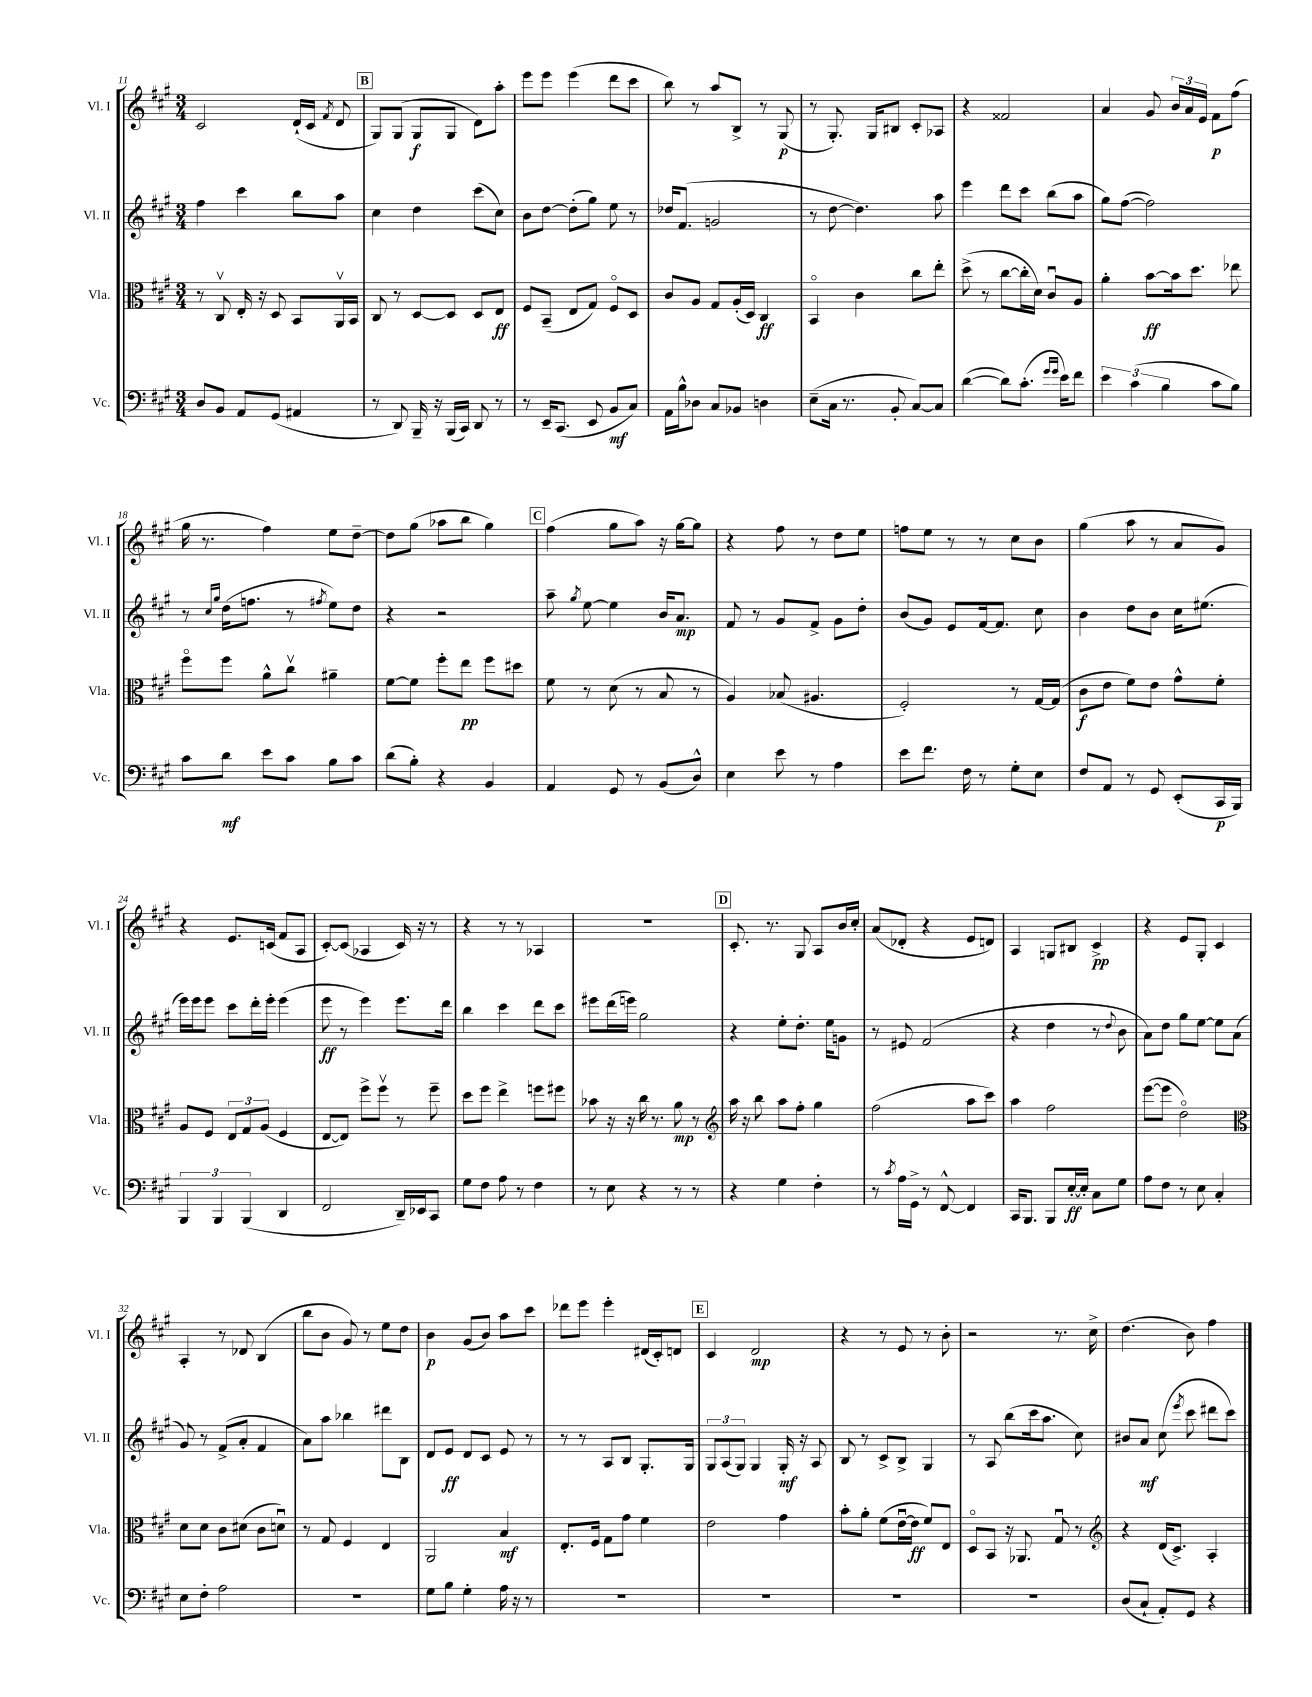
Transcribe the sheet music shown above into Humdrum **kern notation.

**kern	**kern	**kern	**kern
*staff4	*staff3	*staff2	*staff1
*clefF4	*clefC3	*clefG2	*clefG2
*k[f#c#g#]	*k[f#c#g#]	*k[f#c#g#]	*k[f#c#g#]
*M3/4	*M3/4	*M3/4	*M3/4
8D/L	8r	4ff#\	2c#/
8BB/J	8C#v/	.	.
8AA/L	16E'/	4ccc#\	.
.	16r	.	.
(8GG#/J	8D/	.	.
4AA#/	8BB/L	8bb\L	(16d`/LL
.	.	.	16c#/JJ
.	.	.	8qf#/
.	16AAv/L	8aa\J	8d/
.	16BB/JJ	.	.
=	=	=	=
8r	8C#/	4cc#\	8G#/L)
8DD/)	8r	.	(8G#/J
16BBB~/	[8D/L	4dd\	8G#/L
16r	.	.	.
(16BBB/LL	8D/]J	.	8G#/J
16CC#/JJ)	.	.	.
8DD/	8D/L	(8ccc#\L	8d\L)
8r	8E/J	8cc#\J)	8aa'\J
=	=	=	=
8r	8F#/L	8b\L	8eee\L
16EE~/LK	(8BB~/J	[8dd\J	8eee\J
(8.CC#/J	.	.	.
.	8E/L	(8dd'\]L	(4eee\
8EE/	8G#/J)	8gg#\J)	.
8BB/L	8F#o/L	8ee\	8ddd\L
8C#/J)	8D/J	8r	8ccc#\J
=	=	=	=
16AA\LL	8c#/L	16dd-/LK	8bb\)
16B^^\J	.	(8.f#/J	.
8D-\J	8A/J	.	8r
8C#/L	8G#/L	2g/	8aa/L
8BB-/J	(16A'/L	.	8B^/J
.	16D/JJ)	.	.
4D\	4C#/	.	8r
.	.	.	(8G#/
=	=	=	=
(8E~\L	4BBo/	8r	8r
16C#\Jk	.	[8dd\	8.G#'/)
8.r	.	.	.
.	4c#\	4.dd\])	.
.	.	.	16G#/LK
8BB'/	.	.	8B#/J
[8C#/L)	8cc#\L	.	8c#'/L
8C#/]J	8ee'\J	8aa\	8A-/J
=	=	=	=
([4d\	(8dd^\	4eee\	4r
.	8r	.	.
8d\]L)	[8cc#\L	8ddd\L	2f##/
(8.c#'\J	16cc#'\]L	8ccc#\J	.
.	16d\JJ)	.	.
.	8c#u/L	(8bb\L	.
16qqg#/LL	.	.	.
16qqg#/JJ	.	.	.
16e\LK)	.	.	.
8f#\J	8A/J	8aa\J	.
=	=	=	=
6e\	4a'\	8gg#\L)	4a/
.	.	([8ff#\J	.
(6c#\	.	.	.
.	[8b\L	2ff#\])	8g#/
6B\	.	.	.
.	16b\]k	.	24b/LL
.	.	.	24a/
.	8.dd\J	.	.
.	.	.	24e/JJ
8c#\L	.	.	8f#\L
8B\J)	8ee-\	.	(8ff#\J
=	=	=	=
8c#\L	8ff#o\L	8r	16gg#\
.	.	.	8.r
.	.	16qqcc#/LL	.
.	.	16qqgg#/JJ	.
8d\J	8ff#\J	(16dd\LK	.
.	.	8.ff\J	.
8e\L	8a^^\L	.	4ff#\)
8c#\J	8cc#v\J	8r	.
.	.	8qff#/	.
8B\L	4a#~\	8ee\L)	8ee\L
8c#\J	.	8dd\J	[8dd~\J
=	=	=	=
(8d\L	[8f#\L	4r	8dd\]L
8B'\J)	8f#\]J	.	(8gg#\J
4r	8ff#'\L	2r	8aa-\L
.	8ee\J	.	8bb\J
4BB/	8ff#\L	.	4gg#\)
.	8dd#\J	.	.
=	=	=	=
4AA/	8f#\	8aa~\	(4ff#\
.	.	8qgg#/	.
.	8r	[8ee\	.
8GG#/	(8d\	4ee\]	8gg#\L
8r	8r	.	8aa\J)
(8BB/L	8B/	16b/LK	16r
.	.	8.a/J	[16gg#\LK
8D^^/J)	8r	.	8gg#\]J
=	=	=	=
4E\	4A/)	8f#/	4r
.	.	8r	.
8e\	(8B-/	8g#/L	8ff#\
8r	4.A#/	8f#^/J	8r
4A\	.	8g#\L	8dd\L
.	.	8dd'\J	8ee\J
=	=	=	=
8e\L	2F#'/)	(8b/L	8ff\L
8.f#\J	.	8g#/J)	8ee\J
.	.	8e/L	8r
16F#\	.	.	.
8r	.	[16f#/k	8r
.	.	8.f#/]J	.
8G#'\L	8r	.	8cc#\L
8E\J	[16G#/LL	8cc#\	8b\J
.	(16G#/]JJ	.	.
=	=	=	=
8F#/L	8c#\L	4b\	(4gg#\
8AA/J	8e\J	.	.
8r	8f#\L)	8dd\L	8aa\
8GG#/	8e\J	8b\J	8r
(8EE'/L	8g#^^\L	16cc#\LK	8a/L
.	.	(8.ee#\J	.
16CC#/L	8f#'\J	.	8g#/J)
16BBB/JJ)	.	.	.
=	=	=	=
6BBB/	8A/L	16eee\LL)	4r
.	.	16eee\J	.
.	8F#/J	8eee\J	.
6BBB/	.	.	.
.	12E/L	8ccc#\L	8.e/L
(6BBB/	12G#/	.	.
.	.	16ddd'\L	.
.	(12A/J	.	.
.	.	16eee'\JJ	(16c/Jk
4DD/	4F#/	(4eee\	8f#/L
.	.	.	8A/J
=	=	=	=
2FF#/	[8E/L	8eee\	[8c#'/L)
.	8E/]J)	8r	(8c#/]J
.	8ff#^\L	4eee\)	4A-/
.	8ff#v\J	.	.
16DD~/LL)	8r	8.eee\L	16c#/)
16EE-/J	.	.	16r
8CC#/J	8ff#~\	.	8r
.	.	16ddd\Jk	.
=	=	=	=
8G#\L	8dd\L	4bb\	4r
8F#\J	8ff#\J	.	.
8A\	4ee^\	4ccc#\	8r
8r	.	.	8r
4F#\	8ff\L	8ddd\L	4A-/
.	8ff#\J	8ccc#\J	.
=	=	=	=
8r	8b-\	8eee#\L	2.r
8E\	16r	(16ddd\L	.
.	16r	16eee\JJ)	.
4r	16cc#\	2gg#\	.
.	8.r	.	.
8r	8a\	.	.
8r	8r	.	.
=	=	=	=
*	*clefG2	*	*
4r	16aa\	4r	8.c#'/
.	16r	.	.
.	8bb\	.	.
.	.	.	8.r
4G#\	8aa\L	8ee'\L	.
.	8ff#'\J	8.dd'\J	8G#/
4F#'\	4gg#\	.	8A/L
.	.	16ee\LK	.
.	.	8g\J	16b/L
.	.	.	16cc#'/JJ
=	=	=	=
8r	(2ff#\	8r	(8a/L
8qc#/	.	.	.
16A\LL	.	8e#/	8d-'/J
16GG#^\JJ	.	.	.
8r	.	(2f#/	4r
[8FF#^^/	.	.	.
4FF#/]	8aa\L	.	8e/L
.	8ccc#\J)	.	8d/J)
=	=	=	=
16CC#/LK	4aa\	4r	4A/
8.BBB/J	.	.	.
8BBB/L	2ff#\	4dd\	8G/L
[16E'/L	.	.	8B#/J
16E'/]JJ	.	.	.
8C#\L	.	8r	4c#^/
.	.	8qqdd/	.
8G#\J	.	8b\	.
=	=	=	=
8A\L	([8eee\L	8a\L)	4r
8F#\J	8eee\]J	8dd\J	.
8r	2ddo\)	8gg#\L	8e/L
8E\	.	[8ee\J	8G#'/J
4C#'/	.	8ee\]L	4c#/
.	.	(8a\J	.
=	=	=	=
*	*clefC3	*	*
8E\L	8d\L	8g#/)	4A'/
8F#'\J	8d\J	8r	.
2A\	8c#\L	(8f#^/L	8r
.	(8d#\J	8a'/J	8d-/
.	8c#\L	4f#/	(4B/
.	8du\J)	.	.
=	=	=	=
2.r	8r	8a\L)	8bb\L
.	8G#/	8aa\J	8b\J
.	4F#/	4bb-\	8g#/)
.	.	.	8r
.	4E/	8ddd#\L	8ee\L
.	.	8B\J	8dd\J
=	=	=	=
8G#\L	2AA/	8d/L	4b\
8B\J	.	8e/J	.
4G#'\	.	8d/L	(8g#/L
.	.	8c#/J	8b/J)
16A\	4B/	8e/	8aa\L
16r	.	.	.
8r	.	8r	8ccc#\J
=	=	=	=
2.r	8.E'/L	8r	8ddd-\L
.	.	8r	8eee\J
.	16F#/Jk	.	.
.	8G#\L	8A/L	4eee'\
.	8g#\J	8B/J	.
.	4f#\	8.G#'/L	(16d#/LL
.	.	.	16c#'/J)
.	.	.	8d/J
.	.	16G#/Jk	.
=	=	=	=
2.r	2e\	12G#/L	4c#/
.	.	(12A/	.
.	.	12G#/J)	.
.	.	4G#/	2d/
.	4g#\	16G#'/	.
.	.	16r	.
.	.	8A/	.
=	=	=	=
2.r	8b'\L	8B/	4r
.	8a'\J	8r	.
.	(8f#\L	8c#^/L	8r
.	[16eu\L	8B^/J	8e/
.	16e\]JJ	.	.
.	8f#/L)	4G#/	8r
.	8E/J	.	8b'\
=	=	=	=
2.r	8Do/L	8r	2r
.	8BB/J	8A/	.
.	16r	(8bb\L	.
.	8.AA-/	.	.
.	.	16ccc#\k	.
.	.	8.aa\J	.
.	8G#u/	.	8.r
.	8r	8cc#\)	.
.	.	.	16cc#^\
=	=	=	=
*	*clefG2	*	*
(8D/L	4r	8b#/L	(4.dd\
8C#`/J	.	8a/J	.
8AA'/L)	(16d/LK	(8cc#\	.
.	8.c#^/J)	.	.
.	.	8qeee/	.
8GG#/J	.	8ccc#\	8b\)
4r	4A'/	8ddd#\L	4ff#\
.	.	8ccc#\J)	.
==	==	==	==
*-	*-	*-	*-
